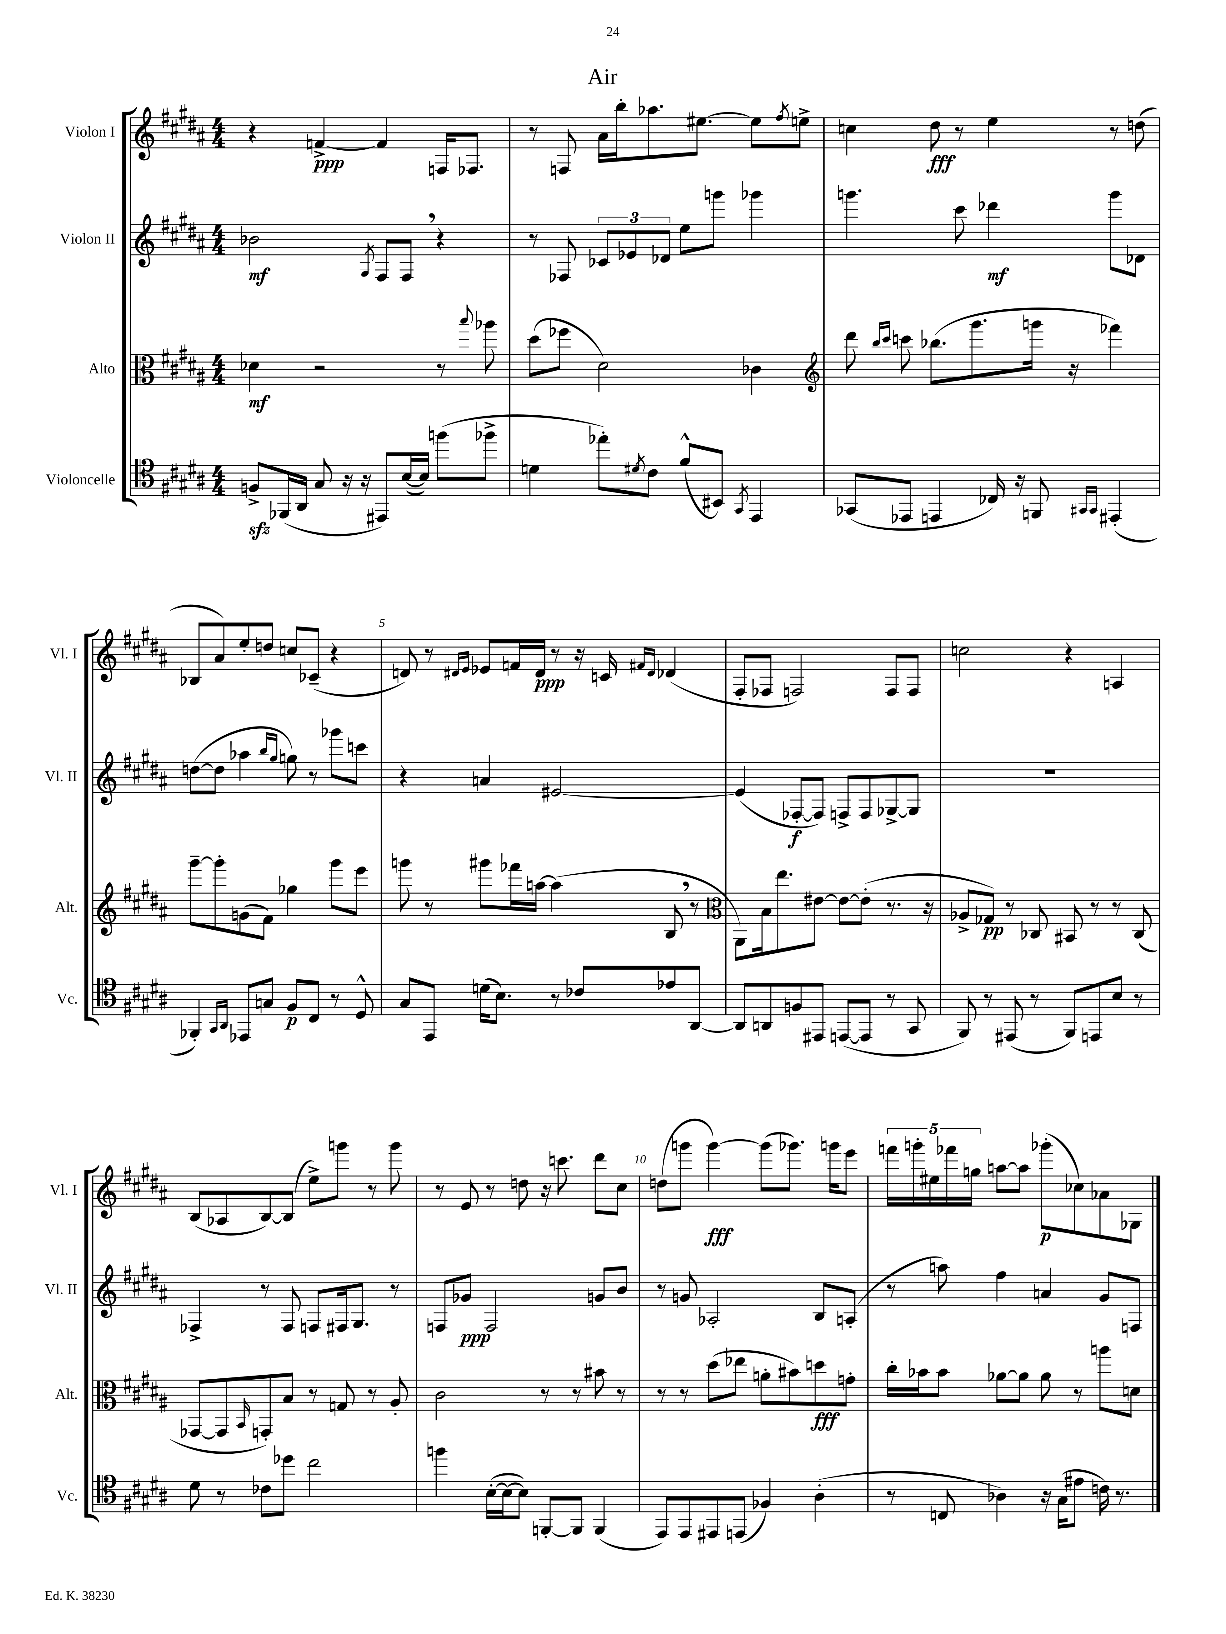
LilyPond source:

\header { title = "Air" }
<<
\new StaffGroup <<
\new Staff = "s0" \with { instrumentName = "Violon I" shortInstrumentName = "Vl. I" } {
    \clef treble \key b \major \numericTimeSignature \time 4/4
    r4 f'4~->\ppp f'4 f16 fes8. |
    r8 f8 ais'16 b''16-. aes''8. eis''8.~ eis''8 \acciaccatura { fis''8 } e''8-> |
    c''4 dis''8\fff r8 e''4 r8 d''8( |
    bes8 ais'8) e''8-. d''8 c''8 ces'8--( r4 |
    d'8) r8 \grace { dis'16 e'16 } ees'8 f'16 dis'16\ppp r8 r16 c'16 \grace { fis'16 dis'16 } des'4( |
    fis8-. fes8 f2) f8 f8 |
    c''2 r4 a4 |
    b8( aes8 b8~) b8( e''8->) g'''8 r8 g'''8 |
    r8 e'8 r8 d''8 r16 c'''8. dis'''8 cis''8 |
    d''8( g'''8 g'''4~\fff) g'''8( ges'''8.) g'''16 e'''8 |
    \tuplet 5/4 { f'''16 g'''16-. eis''16 fes'''16 g''16 } a''8~ a''8 ges'''8-.\p( ces''8) aes'8 ges8 \bar "|." |
}
\new Staff = "s1" \with { instrumentName = "Violon II" shortInstrumentName = "Vl. II" } {
    \clef treble \key b \major \numericTimeSignature \time 4/4
    bes'2\mf \acciaccatura { gis8 } fis8 fis8 \breathe r4 |
    r8 fes8 \tuplet 3/2 { ces'8 ees'8 des'8 } e''8 g'''8 ges'''4 |
    g'''4. cis'''8 des'''4\mf g'''8 des'8 |
    d''8~( d''8 aes''4 \grace { b''16 gis''16 } g''8) r8 ges'''8 c'''8 |
    r4 a'4 eis'2~ |
    eis'4( fes8~-.\f fes8) f8-> f8 ges8~-> ges8 |
    R1 |
    fes4-> r8 fes8 f8 fis16 gis8. r8 |
    f8 ges'8\ppp f2 g'8 b'8 |
    r8 g'8 aes2-. b8 a8-.( |
    r8 a''8) fis''4 a'4 gis'8 f8 \bar "|." |
}
\new Staff = "s2" \with { instrumentName = "Alto" shortInstrumentName = "Alt." } {
    \clef alto \key b \major \numericTimeSignature \time 4/4
    des'4\mf r2 r8 \appoggiatura { b''8 } aes''8 |
    dis''8( fes''8 dis'2) ces'4 |
    \clef treble dis'''8 \grace { b''16 cis'''16 } c'''8 bes''8.( gis'''8. g'''16 r16 fes'''4) |
    gis'''8~-- gis'''8-. g'8( fis'8) ges''4 gis'''8 e'''8 |
    g'''8 r8 gis'''8 fes'''16 a''16~ a''4( b8 \breathe r8 |
    \clef alto ais,8) b16 e''8. eis'8~ eis'8~ eis'8-.( r8. r16 |
    aes8-> ges8\pp) r8 ces8 bis,8 r8 r8 ces8( |
    ges,8~ ges,8 \grace { b,16 } g,8-.) b8 r8 g8 r8 ais8-. |
    cis'2 r8 r8 bis'8 r8 |
    r8 r8 dis''8( ees''8 a'8-. bis'8) d''8\fff g'8-. |
    cis''16-. bes'16 bes'8 aes'8~ aes'8 aes'8 r8 a''8 d'8 \bar "|." |
}
\new Staff = "s3" \with { instrumentName = "Violoncelle" shortInstrumentName = "Vc." } {
    \clef tenor \key b \major \numericTimeSignature \time 4/4
    f8->\sfz fes,16( ais,16 gis8 r16 r16 eis,8) b16~( b16) f''8( fes''8-> |
    d'4 ees''8-.) \acciaccatura { dis'8 } cis'8 fis'8-^( bis,8) \acciaccatura { gis,8 } e,4 |
    ges,8( ees,8 e,4 ces16) r16 f,8 \grace { gis,16 gis,16 } eis,4-.( |
    fes,4-.) \grace { gis,16 ais,16 } ees,8 g8 fis8\p cis8 r8 dis8-^ |
    gis8 e,8 d'16( b8.) r8 ces'8 ees'8 ais,8~ |
    ais,8 a,8 f8 eis,8 e,8~( e,8 r8 gis,8 |
    fis,8) r8 eis,8( r8 fis,8) e,8 b8 r8 |
    dis'8 r8 ces'8 des''8 cis''2 |
    f''4 b16~-.( b16~ b8) f,8~-. f,8 f,4( |
    e,8) e,8 eis,8 e,8( fes4) ais4-.( |
    r8 c8 aes4) r16 gis16( eis'8 c'16) r8. \bar "|." |
}
>>
>>
\layout { \context { \Score \override BarNumber.break-visibility = ##(#f #t #t) barNumberVisibility = #(every-nth-bar-number-visible 5) } }
